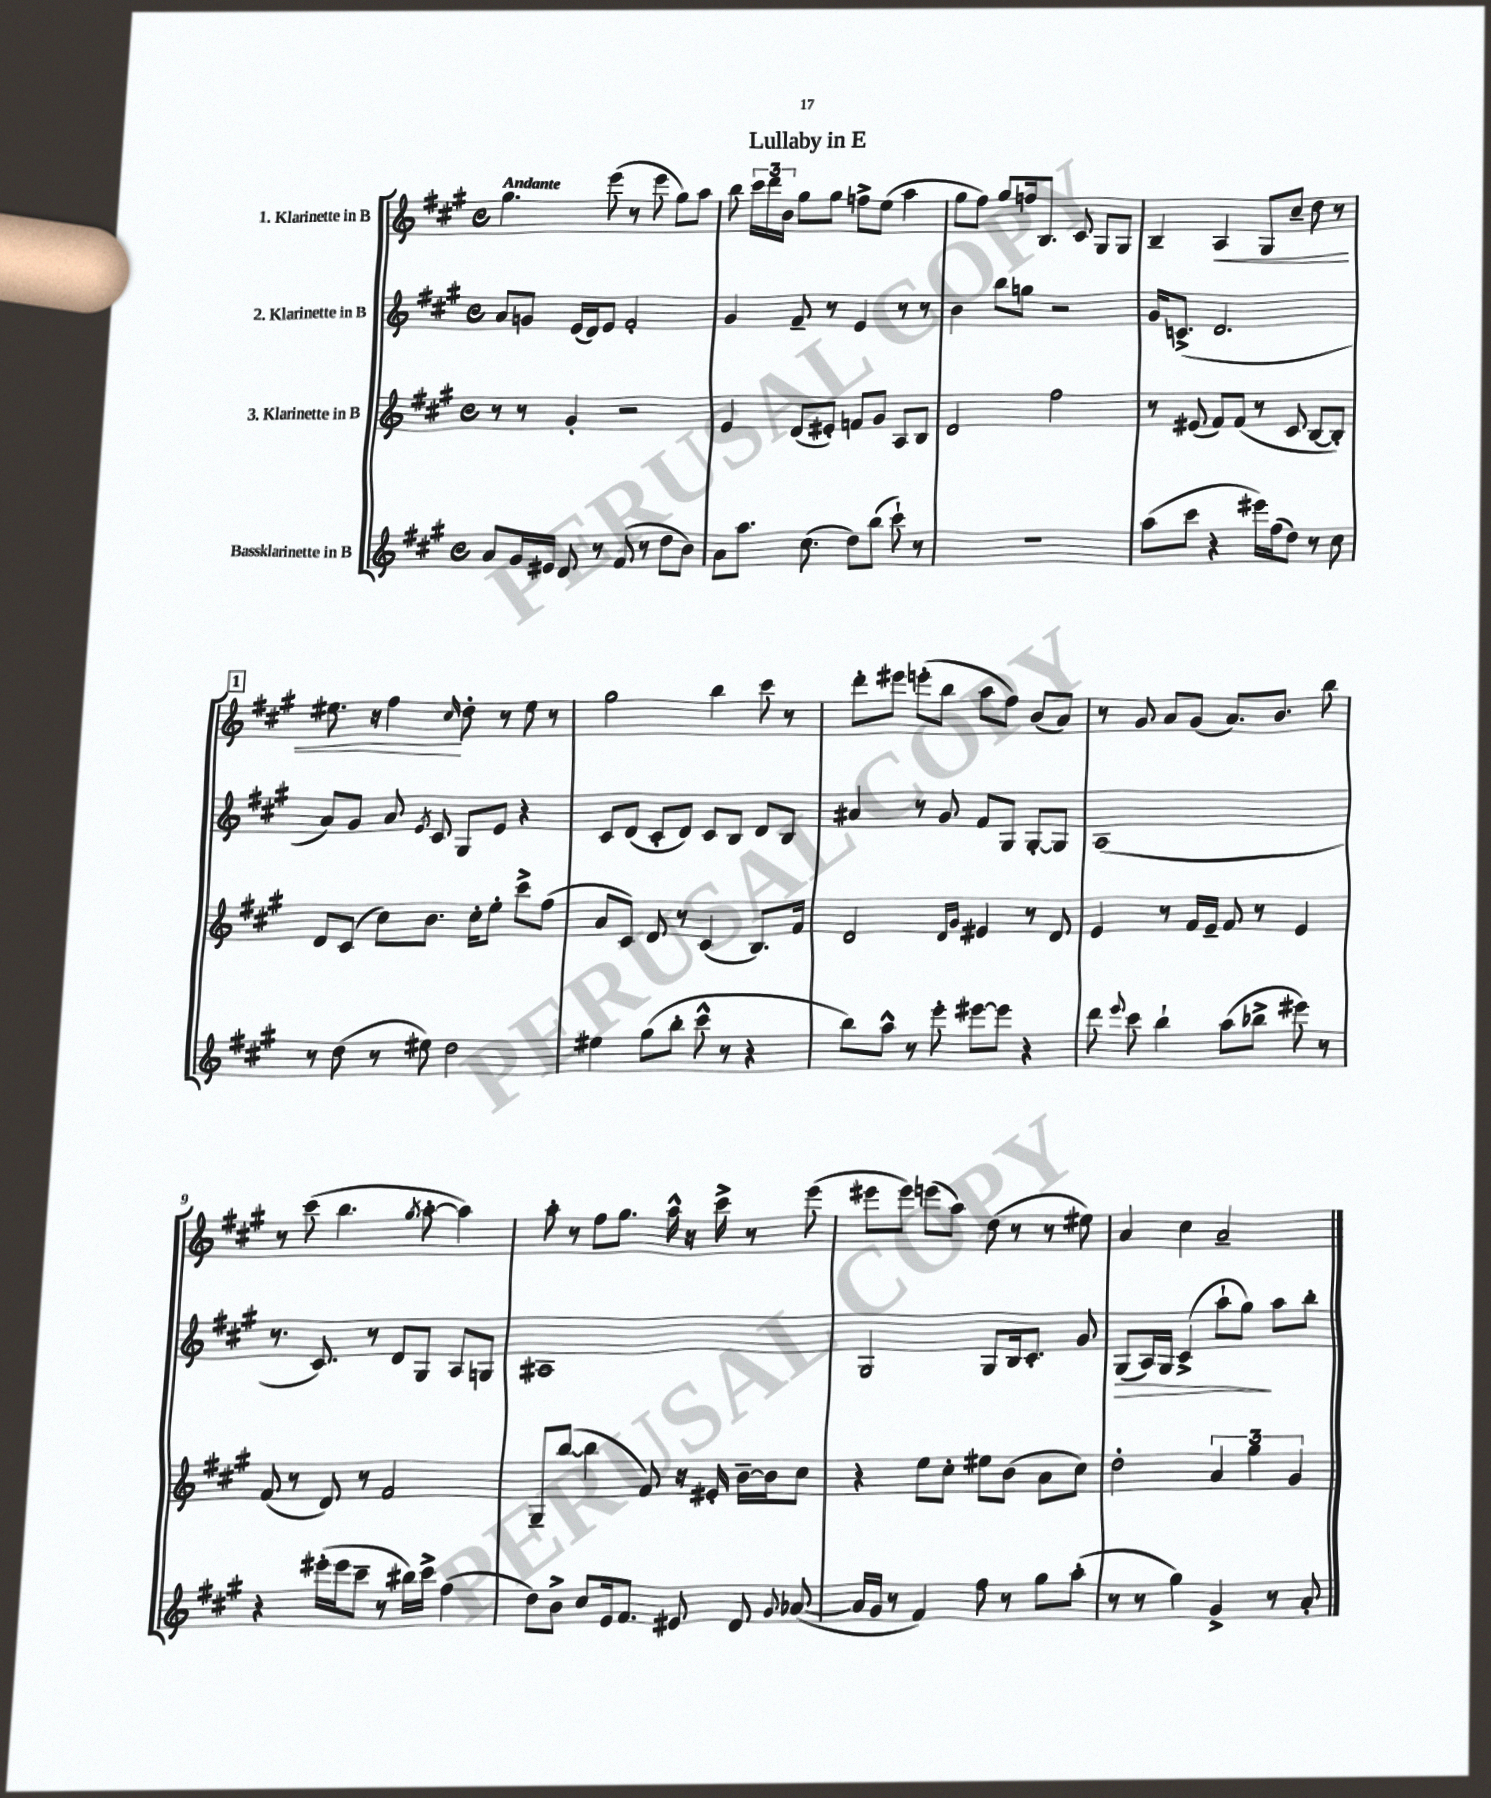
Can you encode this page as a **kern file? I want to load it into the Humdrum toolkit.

**kern	**kern	**kern	**kern
*staff4	*staff3	*staff2	*staff1
*clefG2	*clefG2	*clefG2	*clefG2
*k[f#c#g#]	*k[f#c#g#]	*k[f#c#g#]	*k[f#c#g#]
*M4/4	*M4/4	*M4/4	*M4/4
*met(c)	*met(c)	*met(c)	*met(c)
8a	8r	8a	4.gg#
16g#	8r	8g	.
16e#	.	.	.
8d	4g#'	(16e	.
.	.	16d)	.
8r	.	8e	(8eee
(8f#	2r	2f#'	8r
8r	.	.	8eee
8dd	.	.	8gg#)
8b)	.	.	8aa
=	=	=	=
8a	4e	4g#	8bb
8.aa	.	.	24ccc#
.	.	.	24ddd
.	.	.	24b
.	(8d	8f#~	8gg#
(8.cc#	.	.	.
.	8e#')	8r	8gg#
8dd)	8f	4e	8ff^
(8bb	8g#	.	(8ee
8ccc#`)	8A	8r	4aa
8r	8B	8r	.
=	=	=	=
1r	2d	4b	8gg#
.	.	.	8ff#)
.	.	8bb	8gg#
.	.	8gg	16ff
.	.	.	8.B
.	2ff#	2r	.
.	.	.	8c#
.	.	.	8G#
.	.	.	8G#
=	=	=	=
(8aa	8r	16g#	4B~
.	.	(8.c^	.
8ccc#	(8e#	.	.
4r	8f#)	2.d	4A
.	(8f#	.	.
16eee#)	8r	.	8G#
(16ff#	.	.	.
8dd)	8c#	.	8cc#~
8r	[8B	.	8dd
8cc#	8B'])	.	8r
=	=	=	=
8r	8d	8a)	8.ee#
(8dd	(8c#	8g#	.
.	.	.	16r
8r	8cc#)	8a	4ff#
.	.	8qe	.
8ee#)	8.b	8c#	.
.	.	.	16qqcc#
2dd	.	8G#	8dd'
.	16cc#'	.	.
.	8ee'	8e	8r
.	8ccc#^	4r	8ee#
.	(8ff#	.	8r
=	=	=	=
4ee#	8a	8c#	2gg#
.	8c#)	(8d	.
(8gg#	8d	8c#'	.
8bb'	8r	8d)	.
8ccc#^^	(4c#	8c#	4bb
8r	.	8B	.
4r	8.B)	8d	8ccc#
.	.	8B	8r
.	16f#	.	.
=	=	=	=
8bb)	2d	4a#	8ddd'
8aa^^	.	.	8eee#
8r	.	8r	(8eee'
8eee'	.	8g#	8bb
.	16qqd	.	.
.	16qqg#	.	.
[8eee#	4e#	8f#	8aa
8eee#]	.	8G#	8ff#)
4r	8r	[8G#'	(8b
.	8d	8G#]	8a)
=	=	=	=
8ddd	4e	(1A	8r
8qqeee	.	.	.
8ccc#	.	.	8g#
4bb`	8r	.	8a
.	16f#	.	(8g#
.	16e~	.	.
(8aa	8f#	.	8.a)
8bb-^	8r	.	.
.	.	.	8.b
8eee#)	4e	.	.
8r	.	.	8bb
=	=	=	=
4r	(8f#	8.r	8r
.	8r	.	(8ccc#
.	.	8.c#)	.
(16eee#'	8d)	.	4.bb
16eee#	.	.	.
8ccc#~	8r	8r	.
8r	2f#	8d	.
.	.	.	8qgg#
16bb#)	.	8G#	[8aa'
16ccc#^	.	.	.
(4ff#	.	8A	4aa])
.	.	8G	.
=	=	=	=
8dd)	8G#~	1A#	8aa'
8b^	([8bb	.	8r
8cc#	4bb]	.	8ff#
16e	.	.	8.gg#
8.f#	.	.	.
.	8f#)	.	.
.	.	.	16aa^^
8e#	16r	.	16r
.	16e#'	.	16ccc#^
8d	[16b~	.	8r
.	16b]	.	.
8qqg#	.	.	.
([8a-	8cc#	.	(8eee
=	=	=	=
16a-]	4r	2G#	8eee#
16g#	.	.	.
8r	.	.	8eee#)
4f#)	8ee	.	(8eee
.	8cc#'	.	8aa)
8ff#	8ee#	8G#	(8dd
8r	(8b	16B	8r
.	.	8.c#'	.
8gg#	8a	.	8r
(8aa'	8cc#)	8g#	8ee#)
=	=	=	=
8r	2dd'	(8G#	4a
8r	.	16A)	.
.	.	16G#	.
4gg#)	.	(4c#^	4cc#
4g#^	6a	8aa`	2a~
.	.	8gg#)	.
.	6gg#	.	.
8r	.	8aa	.
.	6g#	.	.
8a'	.	8bb'	.
==	==	==	==
*-	*-	*-	*-
